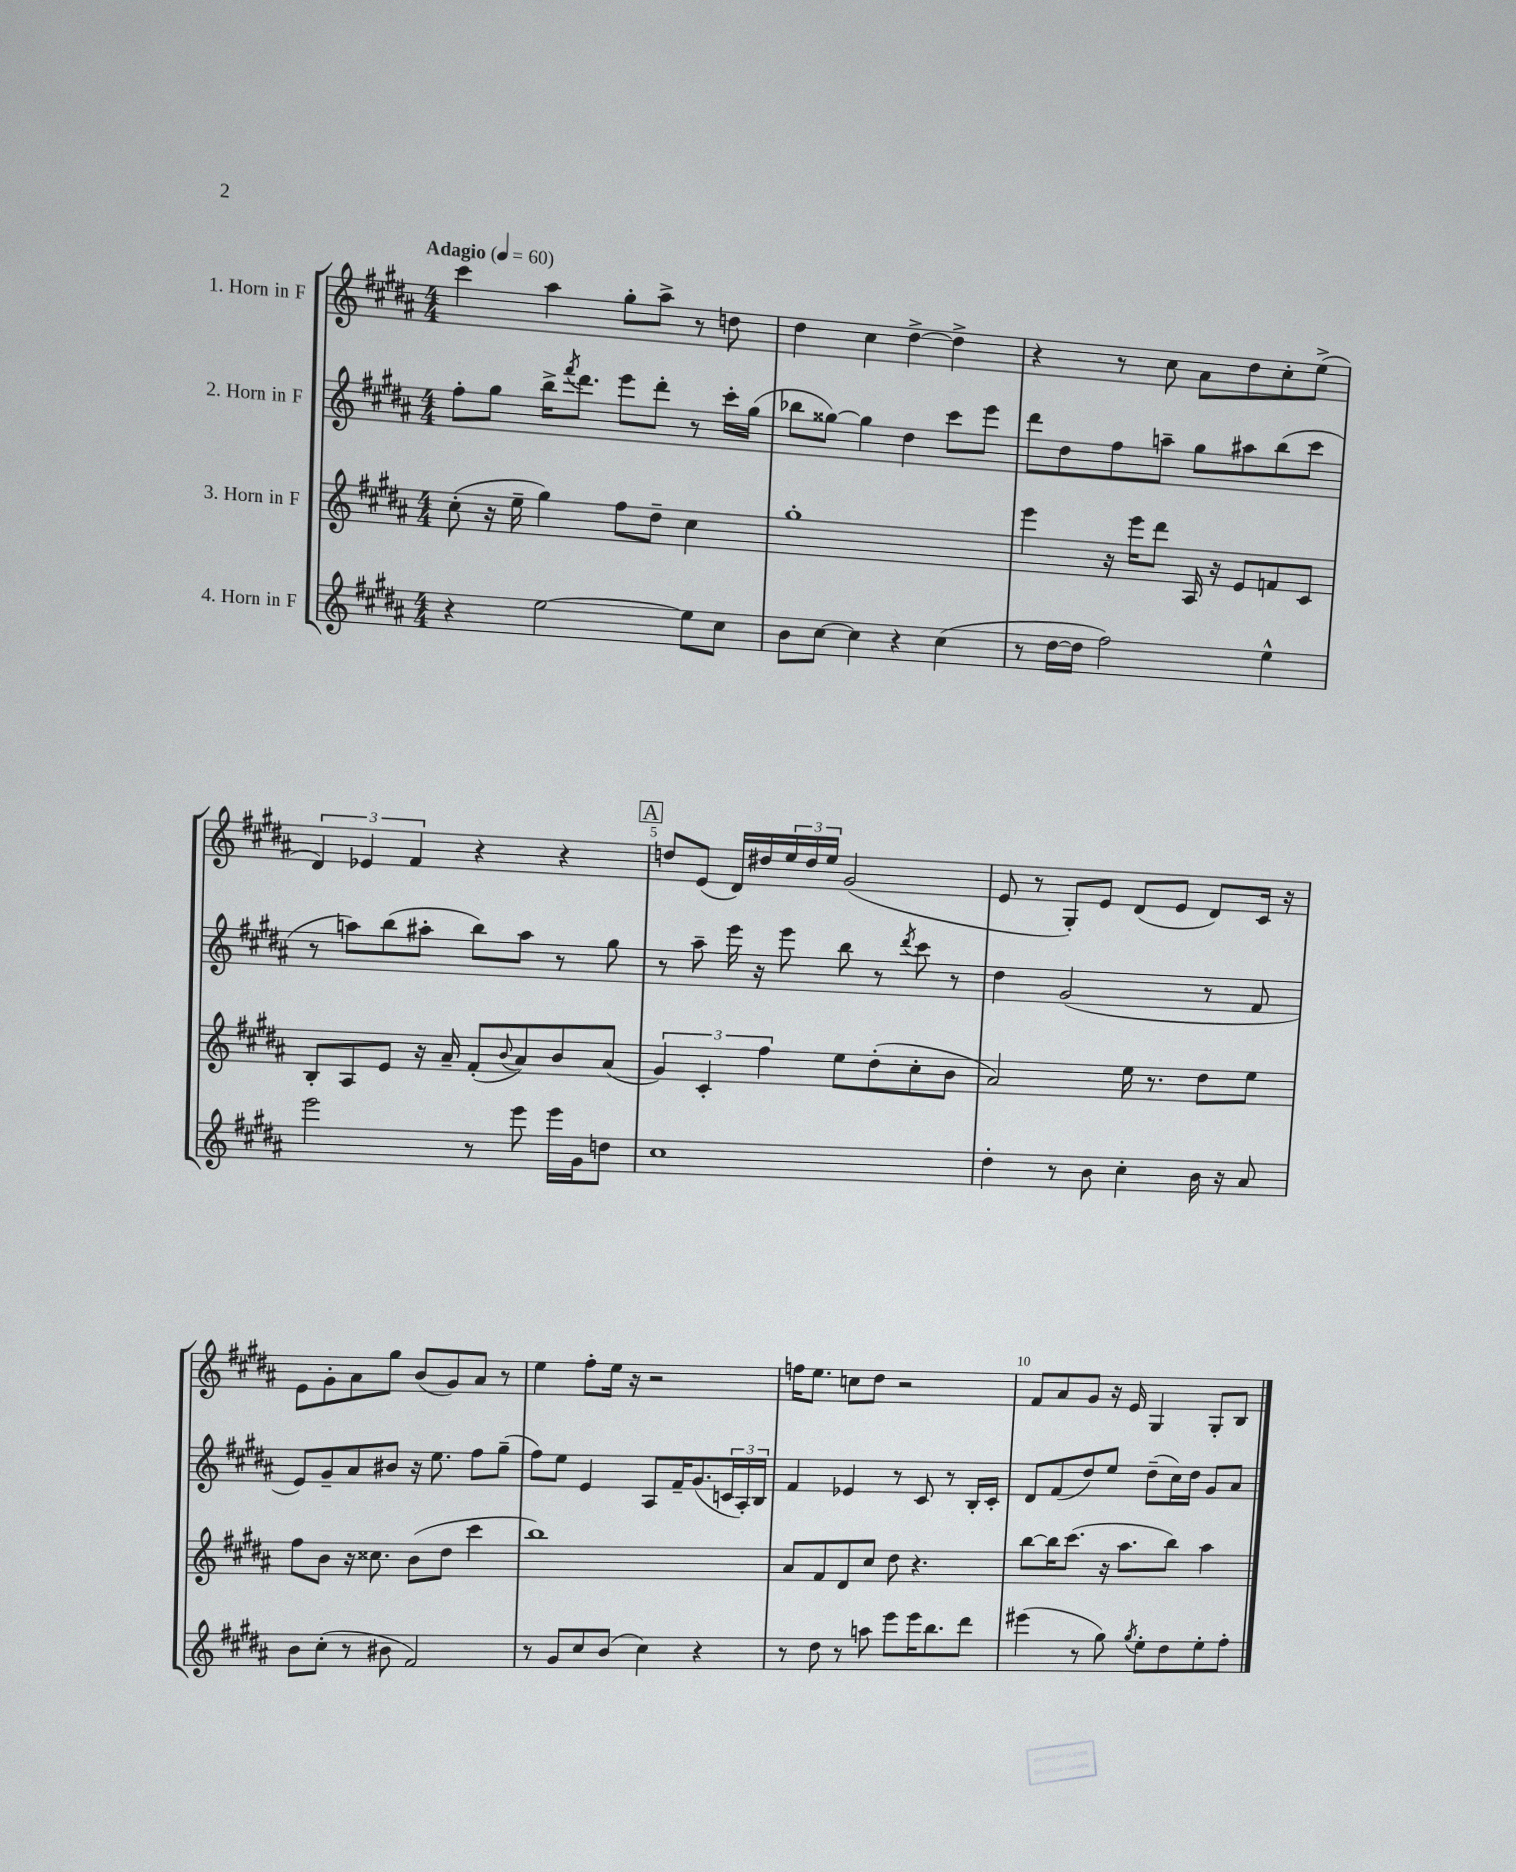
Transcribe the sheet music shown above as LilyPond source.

<<
\new StaffGroup <<
\new Staff = "s0" \with { instrumentName = "1. Horn in F" } {
    \clef treble \key b \major \numericTimeSignature \time 4/4 \tempo "Adagio" 4 = 60
    cis'''4 ais''4 gis''8-. ais''8-> r8 d''8 |
    dis''4 cis''4 dis''4~-> dis''4-> |
    r4 r8 cis''8 ais'8 dis''8 cis''8-. e''8->( |
    \tuplet 3/2 { dis'4) ees'4 fis'4 } r4 r4 |
    \mark \markup { \box "A" } d''8 e'8( dis'16) dis''16 \tuplet 3/2 { e''16 dis''16 e''16 } gis'2( |
    e'8 r8 gis8-.) e'8 dis'8( e'8 dis'8) cis'16 r16 |
    e'8 gis'8-. ais'8 gis''8 b'8( gis'8) ais'8 r8 |
    e''4 fis''8-. e''16 r16 r2 |
    f''16 e''8. c''8 dis''8 r2 |
    fis'8 ais'8 gis'8 r16 e'16 gis4 gis8-. b8 \bar "|." |
}
\new Staff = "s1" \with { instrumentName = "2. Horn in F" } {
    \clef treble \key b \major \numericTimeSignature \time 4/4
    fis''8-. gis''8 b''16-> \acciaccatura { fis'''8 } dis'''8. e'''8 dis'''8-. r8 cis'''16-. gis''16( |
    bes''8 gisis''8~) gisis''4 dis''4 cis'''8 e'''8 |
    dis'''8 dis''8 fis''8 a''8-- gis''8 ais''8 b''8( cis'''8 |
    r8 a''8) b''8( ais''8-. b''8) ais''8 r8 gis''8 |
    \mark \markup { \box "A" } r8 ais''8-- e'''16 r16 e'''8 b''8 r8 \acciaccatura { dis'''8 } cis'''8 r8 |
    dis''4 gis'2( r8 fis'8 |
    e'8) gis'8-- ais'8 bis'8 r16 e''8. fis''8 gis''8--( |
    fis''8) e''8 e'4 ais8 fis'16-- gis'8.( \tuplet 3/2 { c'16 ais16-.) b16 } |
    fis'4 ees'4 r8 cis'8 r8 b16-. cis'16-. |
    dis'8 fis'8( dis''8) e''8 dis''8--( cis''16) dis''16 gis'8 ais'8 \bar "|." |
}
\new Staff = "s2" \with { instrumentName = "3. Horn in F" } {
    \clef treble \key b \major \numericTimeSignature \time 4/4
    cis''8-.( r16 e''16-- gis''4) fis''8 dis''8-- cis''4 |
    gis''1-. |
    e'''4 r16 e'''16 dis'''8 ais16 r16 e'8 f'8 cis'8 |
    b8-. ais8 e'8 r16 ais'16-- fis'8-.( \appoggiatura { b'8 } ais'8) b'8 ais'8( |
    \mark \markup { \box "A" } \tuplet 3/2 { gis'4) cis'4-. fis''4 } e''8 dis''8-.( cis''8-. b'8 |
    ais'2) e''16 r8. dis''8 e''8 |
    fis''8 b'8 r16 cisis''8. b'8( dis''8 cis'''4 |
    b''1) |
    ais'8 fis'8 dis'8 cis''8 dis''8 r4. |
    b''8~ b''16 cis'''8.( r16 ais''8. b''8) ais''4 \bar "|." |
}
\new Staff = "s3" \with { instrumentName = "4. Horn in F" } {
    \clef treble \key b \major \numericTimeSignature \time 4/4
    r4 e''2~ e''8 cis''8 |
    b'8 cis''8~ cis''4 r4 cis''4( |
    r8 dis''16~ dis''16 fis''2) e''4-^ |
    e'''2 r8 e'''8 e'''16 gis'16 d''8 |
    \mark \markup { \box "A" } cis''1 |
    dis''4-. r8 b'8 cis''4-. b'16 r16 ais'8 |
    b'8 cis''8-.( r8 bis'8 fis'2) |
    r8 gis'8 cis''8 b'8( cis''4) r4 |
    r8 dis''8 r8 a''8 e'''8 e'''16 b''8. dis'''8 |
    eis'''4( r8 gis''8) \acciaccatura { gis''8 } e''8-. dis''8 e''8-. fis''8-. \bar "|." |
}
>>
>>
\layout { \context { \Score \override BarNumber.break-visibility = ##(#f #t #t) barNumberVisibility = #(every-nth-bar-number-visible 5) } }
